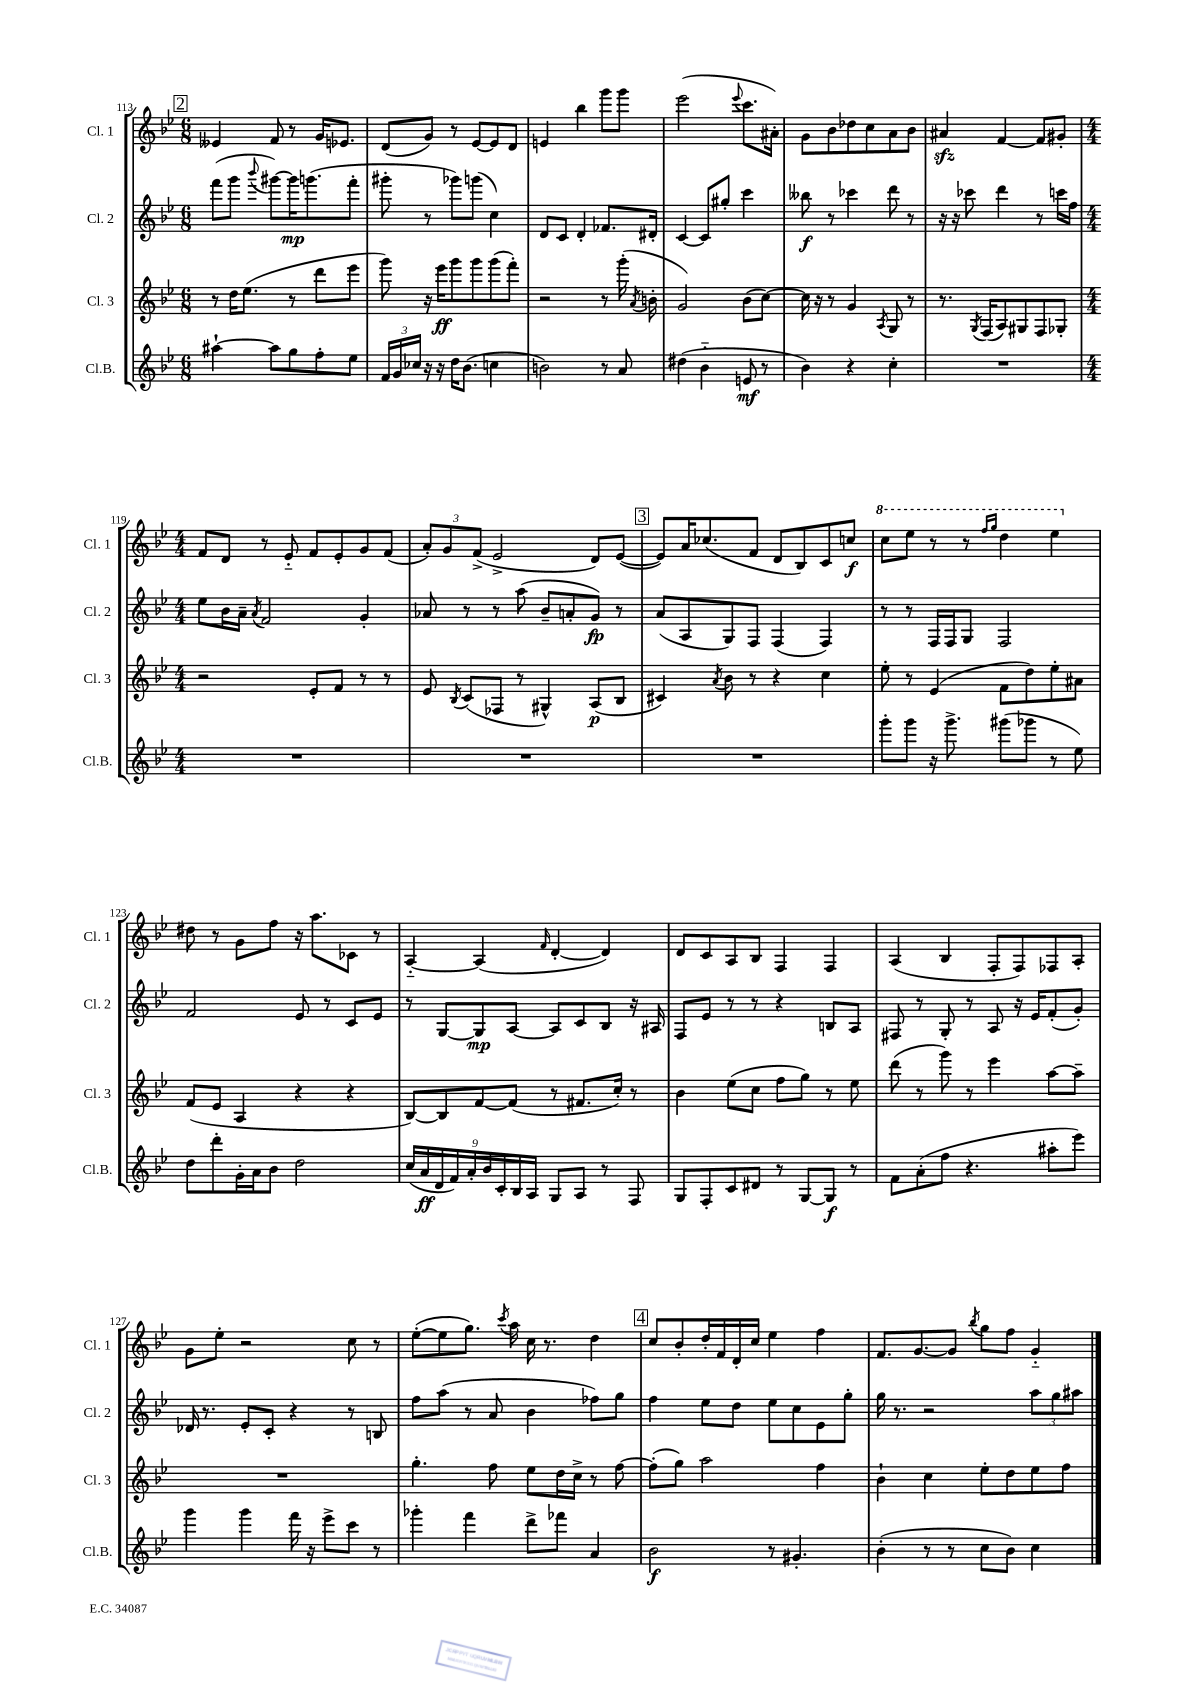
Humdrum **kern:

**kern	**kern	**kern	**kern
*staff4	*staff3	*staff2	*staff1
*clefG2	*clefG2	*clefG2	*clefG2
*k[b-e-]	*k[b-e-]	*k[b-e-]	*k[b-e-]
*M6/8	*M6/8	*M6/8	*M6/8
[4aa#`	8r	(8fff	4e--
.	16dd	8ggg	.
.	(8.ee-	.	.
.	.	8qqbbb-	.
8aa#]	.	[8ggg#)	8f
8gg	8r	16ggg#]	8r
.	.	(8.ggg	.
8ff'	8ddd	.	16g
.	.	.	8.e-
8ee-	8eee-	8fff'	.
=	=	=	=
24f	8ggg)	8ggg#'	(8d
24g	.	.	.
24cc-	.	.	.
16r	16r	8r	8g)
16r	16eee-	.	.
16dd	8ggg	8ggg-)	8r
(8.b-	.	.	.
.	8ggg	(8ggg	[8e-
4cc	(8ggg	4cc)	8e-]
.	8fff')	.	8d
=	=	=	=
2b)	2r	8d	4e
.	.	8c	.
.	.	4d'	4bb-
8r	8r	8.f-	8ggg
8a	(16ggg'	.	8ggg
.	8qa	.	.
.	16b'	16d#'	.
=	=	=	=
(4dd#	2g)	[4c	(2eee-
4b-'~	.	8c]	.
.	.	8gg#'	.
.	.	.	8qqeee-
8e	(8b-	4ccc	8.ccc
8r	[8cc)	.	.
.	.	.	16a#')
=	=	=	=
4b-)	16cc]	8bb--	8g
.	16r	.	.
.	8r	8r	8b-
4r	4g	4ccc-	8dd-
.	.	.	8cc
.	8qA	.	.
4cc'	8G	8ddd	8a
.	8r	8r	8b-
=	=	=	=
2.r	8.r	16r	4a#
.	.	16r	.
.	.	8ccc-	.
.	8qG	.	.
.	(16F	.	.
.	8A)	4ddd	[4f
.	8G#	.	.
.	8F	8r	8f]
.	8G-'	16ccc	8g#'
.	.	16ff	.
=	=	=	=
*M4/4	*M4/4	*M4/4	*M4/4
1r	2r	8ee-	8f
.	.	16b-	8d
.	.	16a~	.
.	.	8qa	.
.	.	2f	8r
.	.	.	8e-'~
.	8e-'	.	8f
.	8f	.	8e-'
.	8r	4g'	8g
.	8r	.	(8f
=	=	=	=
1r	8e-	8a-	12a')
.	.	.	12g
.	8qB-	.	.
.	(8c	8r	.
.	.	.	(12f^
.	8F-	8r	2e-^
.	8r	(8aa	.
.	4G#^^)	8b-~	.
.	.	8a'	.
.	(8A	8g)	8d)
.	8B-	8r	([8e-
=	=	=	=
1r	4c#)	(8a	8e-])
.	.	8A	16a
.	.	.	(8.cc-
.	8qa	.	.
.	8b-	8G)	.
.	8r	8F	8f
.	4r	(4F	8d
.	.	.	8B-)
.	4cc	4F)	8c
.	.	.	8cc
=	=	=	=
8ggg'	8ee-'	8r	8ccc
8ggg	8r	8r	8eee-
16r	(4e-	16F	8r
8.ggg^	.	16F	.
.	.	8G	8r
.	.	.	16qqfff
.	.	.	16qqggg
(8ggg#	8f	2F	4ddd
8ggg-	8dd)	.	.
8r	8ee-'	.	4eee-
8ee-)	8a#	.	.
=	=	=	=
8dd	(8f	2f	8dd#
8ddd'	8e-	.	8r
16g'	4A	.	8g
16a	.	.	.
8b-	.	.	8ff
2dd	4r	8e-	16r
.	.	.	8.aa
.	.	8r	.
.	4r	8c	8c-
.	.	8e-	8r
=	=	=	=
(18cc	[8B-)	8r	[4A'~
18a	.	.	.
18d	.	.	.
.	8B-]	[8G	.
18f)	.	.	.
18a'	.	.	.
.	[8f	8G]	(4A]
18b-	.	.	.
18c'	.	.	.
.	(8f]	[8A	.
18B-	.	.	.
18A	.	.	.
.	.	.	16qqf
8G	8r	8A]	[4d'
8A	8.f#	8c	.
8r	.	8B-	4d])
.	16cc')	.	.
8F	8r	16r	.
.	.	16A#	.
=	=	=	=
8G	4b-	8F	8d
8F'	.	8e-	8c
8c	(8ee-	8r	8A
8d#	8cc	8r	8B-
8r	8ff	4r	4F
[8G	8gg)	.	.
8G]	8r	8B	4F
8r	8ee-	8A	.
=	=	=	=
8f	(8ddd	8F#	(4A
(8a'	8r	8r	.
8ff	8ggg)	8G'	4B-
4.r	8r	8r	.
.	4eee-	8A	8F'
.	.	16r	8F)
.	.	16e-	.
8aa#'	[8aa	(8f'	8F-
8eee-)	8aa~]	8g')	8A'
=	=	=	=
4ggg	1r	16d-	8g
.	.	8.r	.
.	.	.	8ee-'
4ggg	.	8e-'	2r
.	.	8c'	.
16fff	.	4r	.
16r	.	.	.
8eee-^	.	.	.
8ccc	.	8r	8cc
8r	.	8B	8r
=	=	=	=
4ggg-'	4.gg'	8ff	([8ee-'
.	.	(8aa	8ee-]
4fff	.	8r	8.gg)
.	8ff	8a	.
.	.	.	8qccc
.	.	.	16aa
8ddd^	8ee-	4b-	16cc
.	.	.	8.r
8fff-	16dd	.	.
.	16cc^	.	.
4a	8r	8ff-)	4dd
.	[8ff	8gg	.
=	=	=	=
2b-	(8ff']	4ff	8cc
.	8gg)	.	8b-'
.	2aa	8ee-	16dd'
.	.	.	16f
.	.	8dd	16d'
.	.	.	16cc
8r	.	8ee-	4ee-
4.g#'	.	8cc	.
.	4ff	8e-	4ff
.	.	8gg'	.
=	=	=	=
(4b-'	4b-`	16gg	8.f
.	.	8.r	.
.	.	.	[8.g
8r	4cc	2r	.
8r	.	.	8g]
.	.	.	8qbb-
8cc	8ee-'	.	8gg
8b-)	8dd	.	8ff
4cc	8ee-	12aa	4g'~
.	.	12gg	.
.	8ff	.	.
.	.	12aa#	.
==	==	==	==
*-	*-	*-	*-
